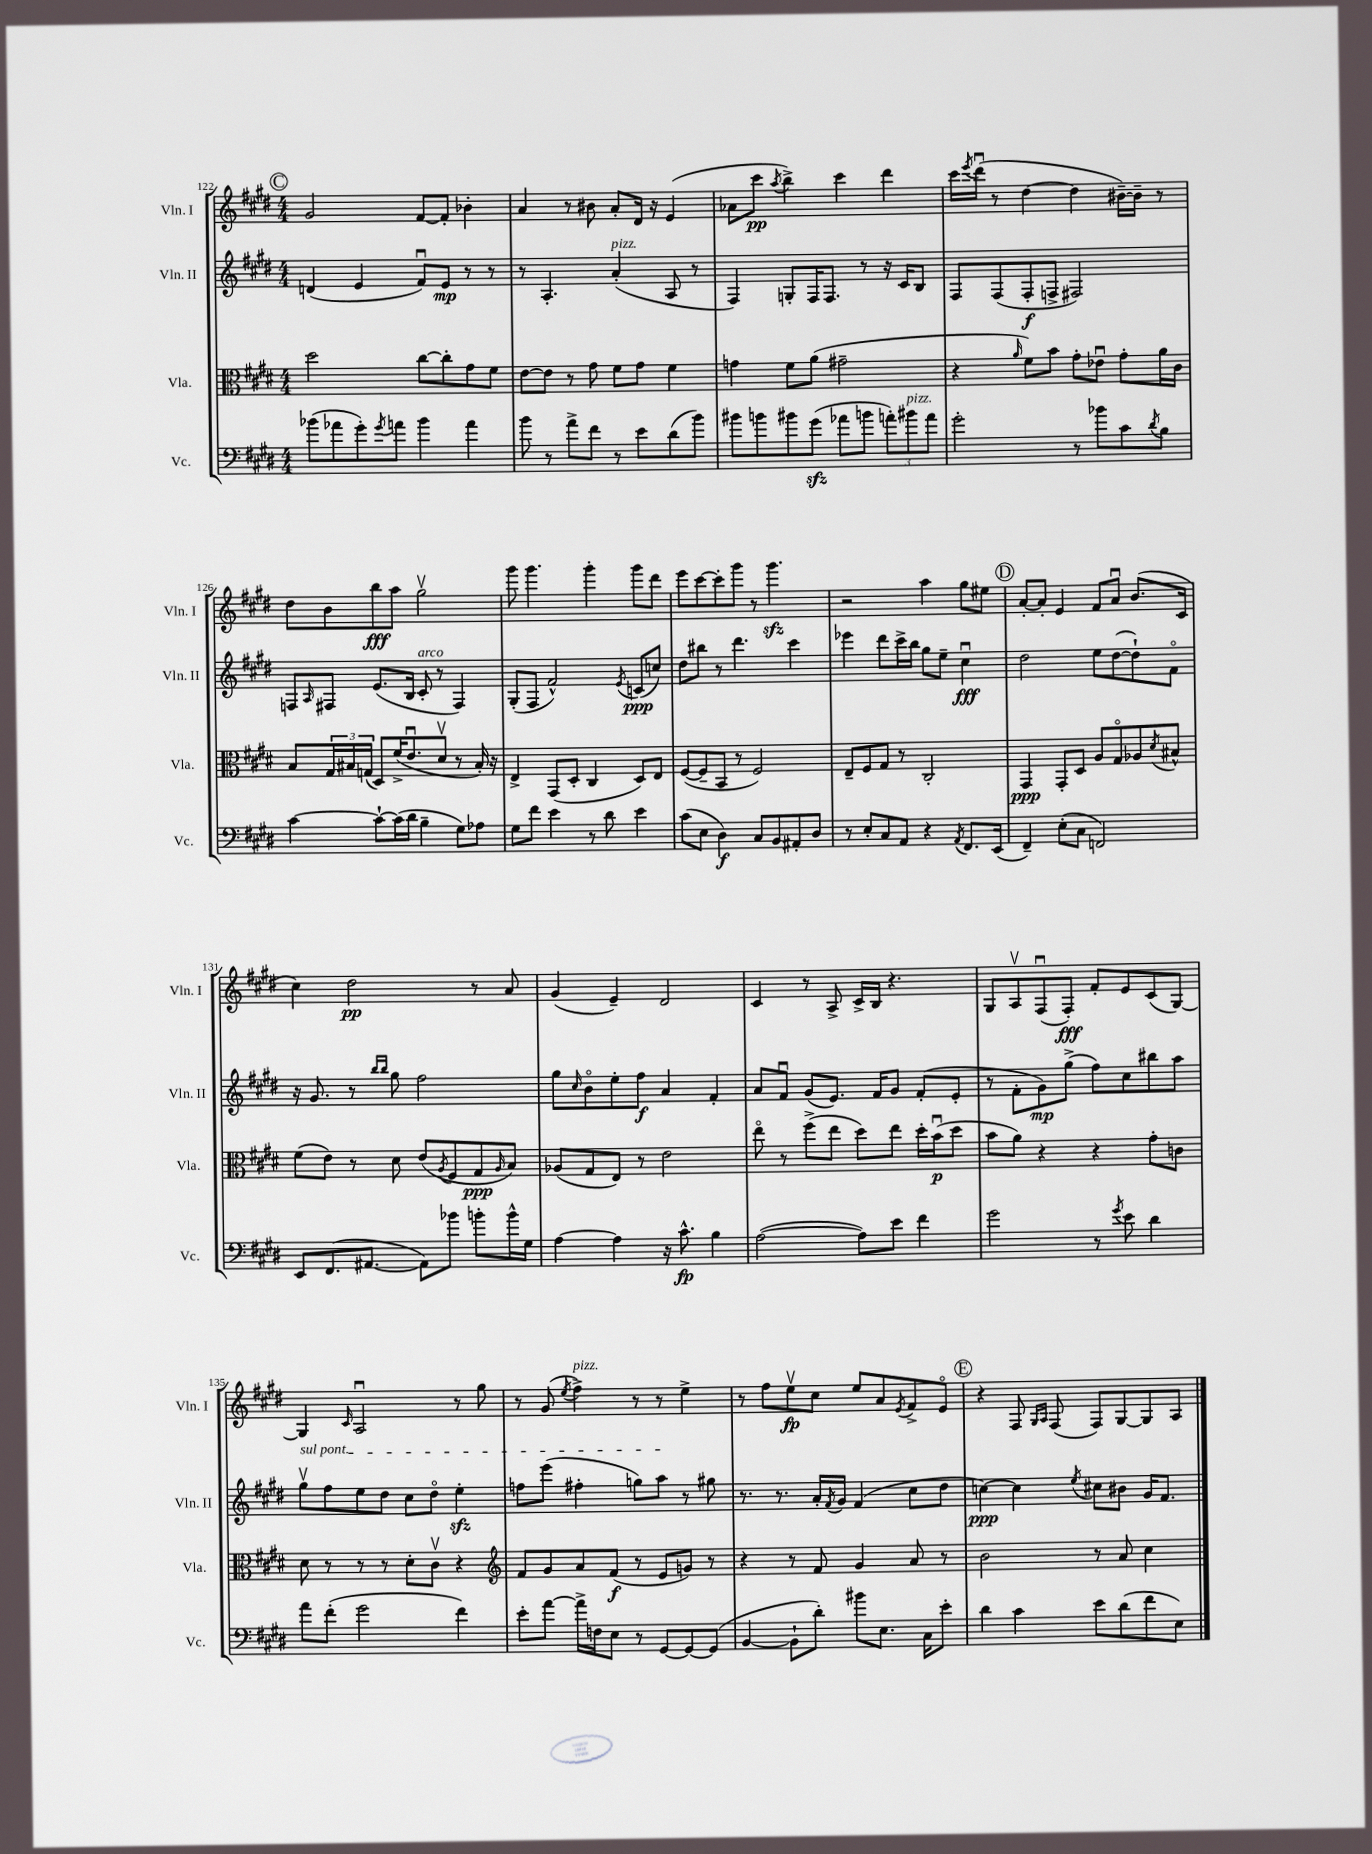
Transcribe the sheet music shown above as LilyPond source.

<<
\new StaffGroup <<
\new Staff = "s0" \with { instrumentName = "Vln. I" shortInstrumentName = "Vln. I" } {
    \clef treble \key e \major \numericTimeSignature \time 4/4
    \mark \markup { \circle "C" } gis'2 fis'8~ fis'8-. bes'4-. |
    a'4 r8 bis'8 a'8-. dis'16 r16 e'4( |
    aes'8 cis'''8\pp \acciaccatura { a''8 } b''4->) cis'''4 dis'''4 |
    cis'''16 \acciaccatura { e'''8 } dis'''16\downbow( r8 dis''4~ dis''4 bis'16~--) bis'16-- r8 |
    dis''8 b'8 b''8\fff a''8 gis''2\upbow |
    gis'''8 gis'''4. gis'''4-. gis'''8 dis'''8 |
    e'''8 cis'''8~ cis'''8-. gis'''8 r8 gis'''4.\sfz |
    r2 a''4 gis''8 eis''8 |
    \mark \markup { \circle "D" } a'8~-. a'8-. e'4 fis'8 a'8\downbow b'8.( cis'16 |
    cis''4) dis''2\pp r8 a'8 |
    gis'4( e'4--) dis'2 |
    cis'4 r8 a8-> cis'16-> b16 r4. |
    gis8 a8\upbow fis8\downbow( fis8-.\fff) fis'8-. e'8 cis'8( gis8~) |
    gis4 \grace { cis'16 } a2\downbow r8 gis''8 |
    r8 gis'8( \acciaccatura { e''8 } fis''4->^\markup { \italic "pizz." }) r8 r8 e''4-> |
    r8 fis''8 e''8\upbow\fp cis''8 e''8 a'8 \acciaccatura { e'8 } fis'8-> e'8\flageolet |
    \mark \markup { \circle "E" } r4 fis8 \grace { gis16 a16 } fis8( fis8) gis8~ gis8 a8 \bar "|." |
}
\new Staff = "s1" \with { instrumentName = "Vln. II" shortInstrumentName = "Vln. II" } {
    \clef treble \key e \major \numericTimeSignature \time 4/4
    \mark \markup { \circle "C" } d'4( e'4 fis'8\downbow) e'8\mp r8 r8 |
    r8 a4.-. a'4-.^\markup { \italic "pizz." }( a8 r8 |
    fis4) g8-. fis16 fis8. r8 r16 cis'16 b8 |
    fis8 fis8( fis8-.\f f8-> fis2) |
    f8 \grace { a16 } fis8 e'8.( b16 cis'8-.^\markup { \italic "arco" } r8 fis4) |
    gis8-.( fis8 fis'2-^) \acciaccatura { e'8 } c'8\ppp( c''8) |
    dis''8 bis''8 r8 dis'''4. cis'''4 |
    ees'''4 dis'''8 cis'''16-> b''16 gis''8 e''8-- cis''4\downbow\fff |
    \mark \markup { \circle "D" } dis''2 e''8 dis''8~( dis''8-!) fis'8\flageolet |
    r16 gis'8. r8 \grace { b''16 b''16 } gis''8 fis''2 |
    gis''8 \grace { cis''16 } b'8\flageolet e''8-. fis''8\f a'4 fis'4-. |
    a'8 fis'8\downbow gis'8( e'8.) fis'16 gis'8 fis'8-.( e'8-. |
    r8 fis'8-. gis'8\mp) gis''8->( fis''8) cis''8 bis''8 a''8 |
    \once \override TextSpanner.bound-details.left.text = \markup { \italic "sul pont." } gis''8\upbow\startTextSpan fis''8 e''8 dis''8 cis''8 dis''8\flageolet e''4-.\sfz |
    f''8 e'''8( fis''4-. g''8) a''8\stopTextSpan r8 gis''8 |
    r8. r8. a'16-. \acciaccatura { fis'8 } gis'16 fis'4( cis''8 dis''8 |
    \mark \markup { \circle "E" } c''4~\ppp) c''4 \acciaccatura { e''8 } cis''8 bis'8 gis'16 fis'8. \bar "|." |
}
\new Staff = "s2" \with { instrumentName = "Vla." shortInstrumentName = "Vla." } {
    \clef alto \key e \major \numericTimeSignature \time 4/4
    \mark \markup { \circle "C" } dis''2 cis''8~ cis''8-. gis'8 fis'8 |
    e'8~ e'8 r8 gis'8 fis'8 gis'8 fis'4 |
    g'4 fis'8 a'8( gis'2-- |
    r4 \grace { a'16 } fis'8) b'8 gis'8-. ees'8\downbow gis'8-. a'16 cis'16 |
    b8 \tuplet 3/2 { gis16 bis16 g16( } dis8) fis'16->( e'8.\downbow dis'8\upbow r8 bis16-.) r16 |
    e4-> gis,8( dis8-. cis4 dis8) e8 |
    fis8~( fis8-- b,8 r8 fis2) |
    e8-- fis8 gis8 r8 cis2-. |
    \mark \markup { \circle "D" } gis,4\ppp gis,8-. dis8 a8 gis8\flageolet aes8 \acciaccatura { dis'8 } bis8-^ |
    fis'8( e'8) r8 dis'8 e'8( \acciaccatura { a8 } fis8 gis8\ppp \grace { a16 } b8) |
    aes8( gis8 e8) r8 e'2 |
    e''8\flageolet r8 fis''8->( e''8 dis''8) e''8 dis''16-. b'16\downbow\p( dis''8 |
    b'8 a'8) r4 r4 gis'8-. c'8 |
    dis'8 r8 r8 r8 dis'8-. cis'8\upbow r4 |
    \clef treble fis'8 gis'8 a'8 fis'8\f( r8 e'8 g'8) r8 |
    r4 r8 fis'8 gis'4 a'8 r8 |
    \mark \markup { \circle "E" } b'2 r8 a'8 cis''4 \bar "|." |
}
\new Staff = "s3" \with { instrumentName = "Vc." shortInstrumentName = "Vc." } {
    \clef bass \key e \major \numericTimeSignature \time 4/4
    \mark \markup { \circle "C" } bes'8( aes'8 gis'8-.) \acciaccatura { gis'8 } a'8 bes'4 a'4 |
    b'8 r8 a'8-> fis'8 r8 e'8 dis'8( b'8) |
    bis'8 b'8 bis'8 gis'8\sfz( aes'8 b'8 \tuplet 3/2 { a'8-.) bis'8^\markup { \italic "pizz." } a'8 } |
    gis'2-. r8 bes'8 cis'8 \acciaccatura { dis'8 } b8 |
    cis'4~ cis'8~-! cis'16( dis'16 b4-- gis8) aes8 |
    gis8 fis'8 e'4 r8 dis'8 e'4 |
    cis'8( e8 dis4\f) cis8 b,8 ais,8-. dis8 |
    r8 e8-. cis8 a,8 r4 \acciaccatura { a,8 } fis,8. e,16( |
    \mark \markup { \circle "D" } fis,4--) e8-.( cis8 f,2) |
    e,8 fis,8.( ais,8.~ ais,8) bes'8 b'8-. b'16-^ gis16 |
    a4~ a4 r16 cis'8.-^\fp b4 |
    a2~( a8) e'8 fis'4 |
    gis'2 r8 \acciaccatura { gis'8 } e'8 dis'4 |
    a'8 fis'8-.( gis'2 fis'4) |
    e'8-. a'8~ a'16-> f16 e8 r8 gis,8~ gis,8~ gis,8( |
    b,4~ b,8-! dis'8-.) bis'8 e8. cis16 e'8-. |
    \mark \markup { \circle "E" } dis'4 cis'4 e'8 dis'8( fis'8 e8) \bar "|." |
}
>>
>>
\layout { \context { \Score currentBarNumber = #122 } }
